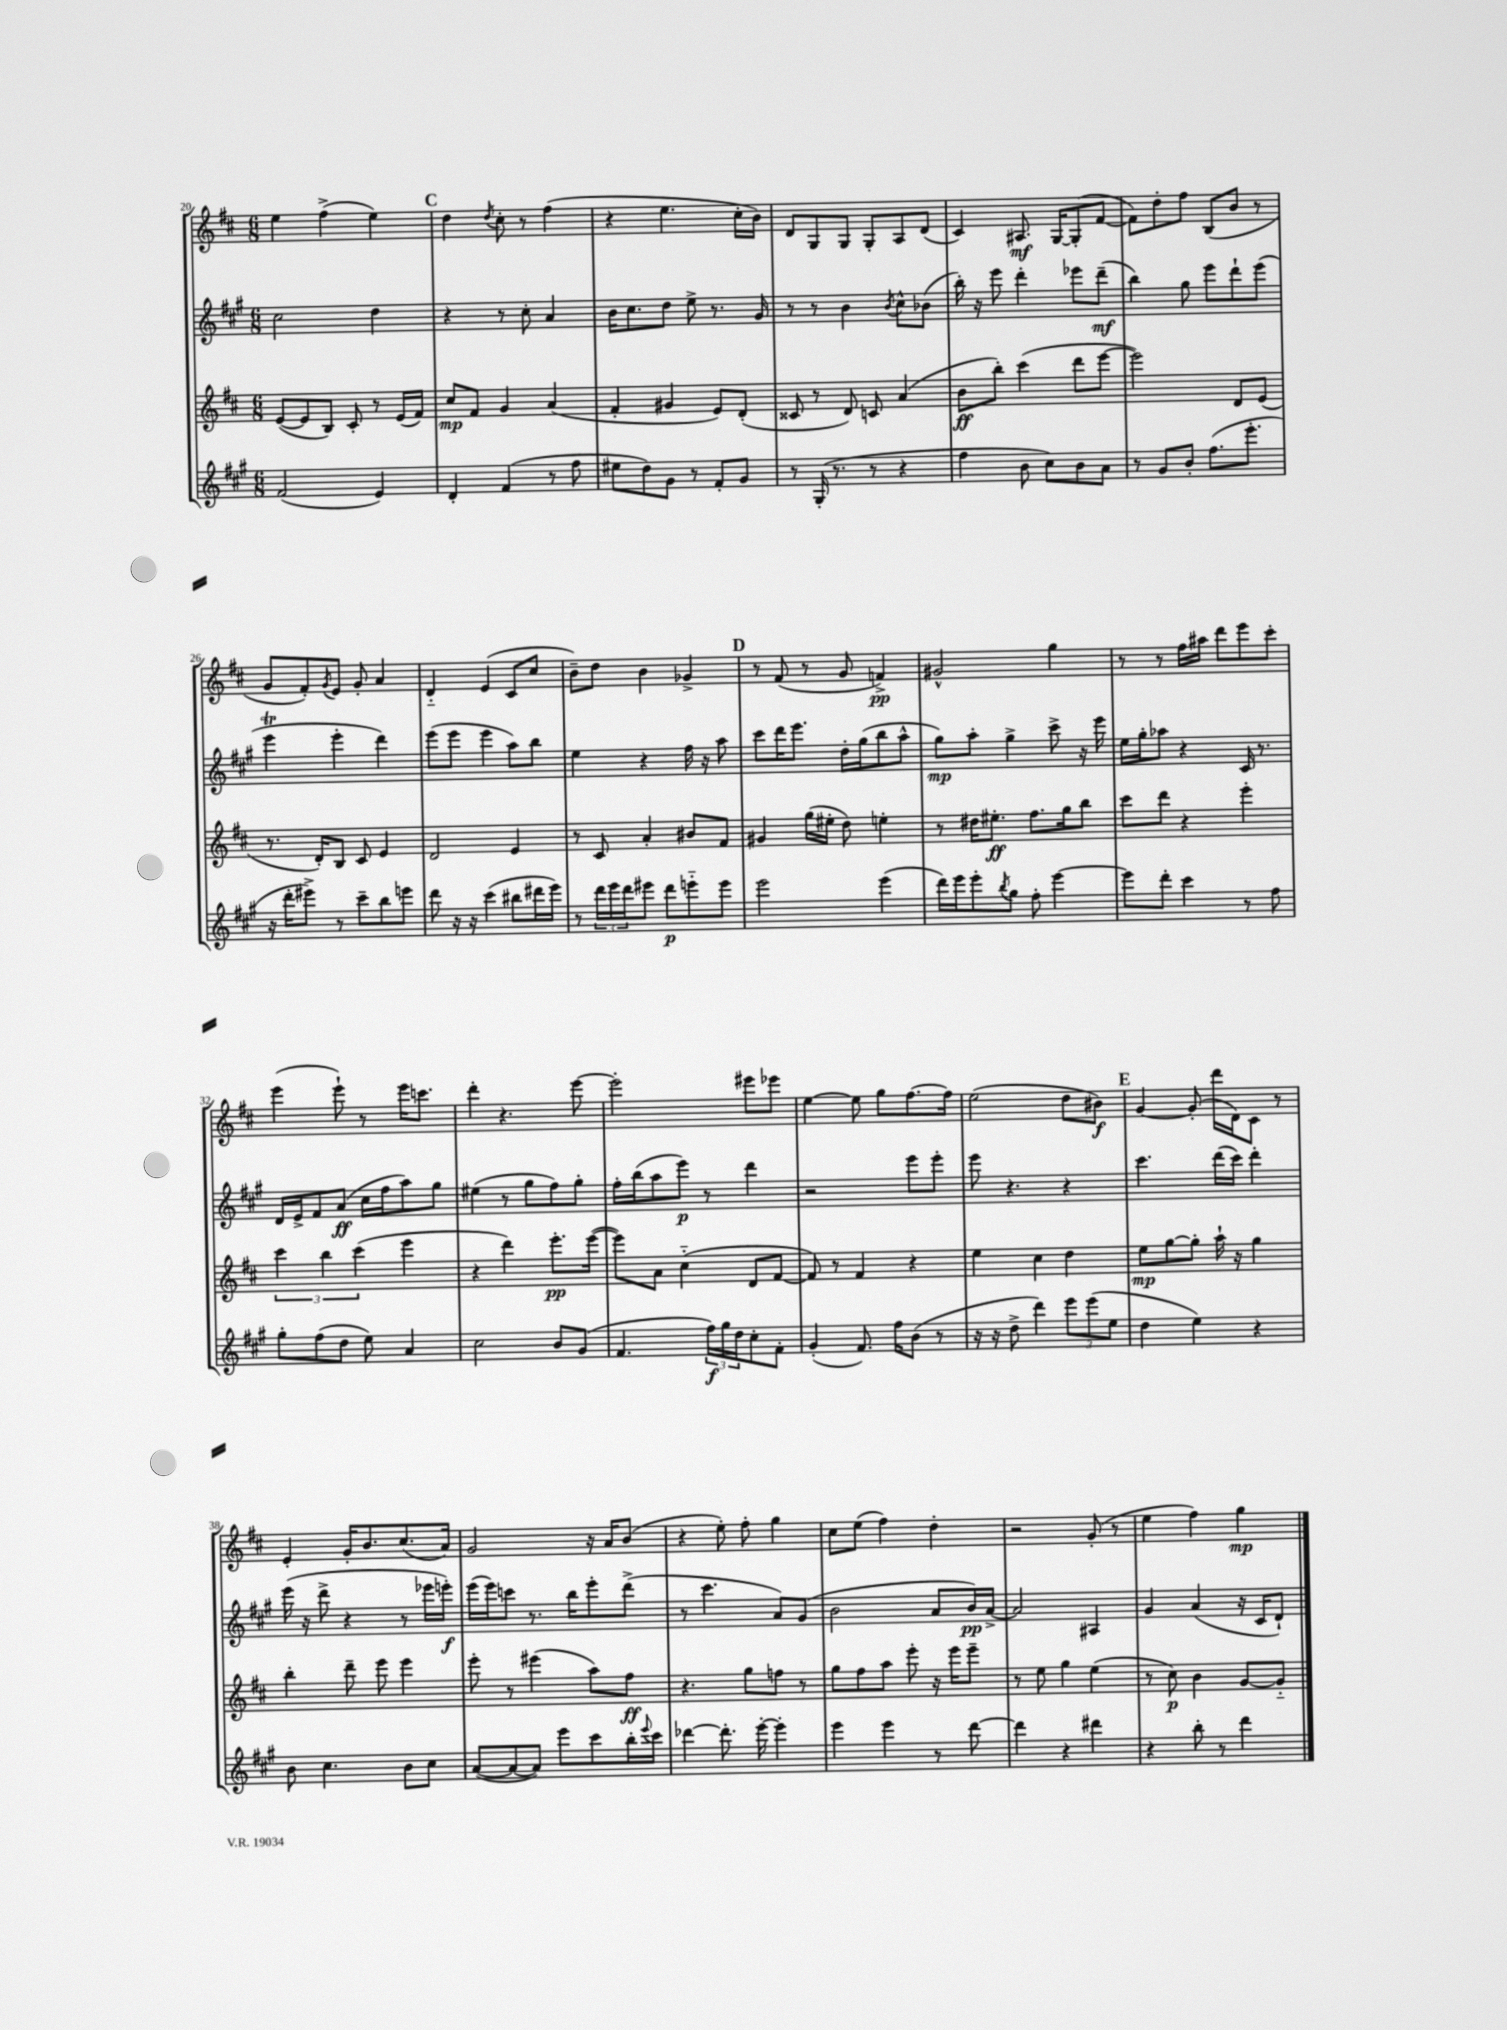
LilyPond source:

<<
\new StaffGroup <<
\new Staff = "s0" {
    \clef treble \key d \major \numericTimeSignature \time 6/8
    e''4 fis''4->( e''4) |
    \mark \markup { \bold "C" } d''4 \acciaccatura { d''8 } cis''8-. r8 fis''4( |
    r4 e''4. cis''16-. b'16) |
    d'8 g8 g8 g8-. a8 d'8( |
    cis'4) ais8.\mf g16~ g8-.( fis'8~ |
    fis'8) d''8-. fis''8 b8( b'8 r8 |
    g'8 fis'8-.) \acciaccatura { g'8 } e'8 g'8-. a'4 |
    d'4-_ e'4( cis'8 cis''8 |
    b'8--) d''8 b'4 ges'4-> |
    \mark \markup { \bold "D" } r8 fis'8( r8 g'8 f'4->\pp) |
    gis'2-^ g''4 |
    r8 r8 fis''16 ais''16 d'''8 e'''8 cis'''8-. |
    e'''4( e'''8-!) r8 e'''16 c'''8. |
    d'''4-. r4. e'''8~ |
    e'''2-. eis'''8 ees'''8 |
    e''4~ e''8 g''8 fis''8.~ fis''16 |
    e''2( d''8 bis'8\f) |
    \mark \markup { \bold "E" } g'4~ g'8-.( d'''16 d'16) cis'8 r8 |
    e'4-. g'16-. b'8. cis''8.( a'16) |
    g'2 r16 a'16 b'8( |
    r4 e''8-.) fis''8-. g''4 |
    cis''8 e''8( fis''4) d''4-. |
    r2 g'8-.( r8 |
    e''4 fis''4) g''4\mp \bar "|." |
}
\new Staff = "s1" {
    \clef treble \key a \major \numericTimeSignature \time 6/8
    cis''2 d''4 |
    \mark \markup { \bold "C" } r4 r8 cis''8-. a'4 |
    b'16 cis''8. d''8 e''8-> r8. gis'16 |
    r8 r8 b'4 \acciaccatura { b'8 } cis''8-^ bes'8( |
    b''16-.) r16 e'''8 d'''4-. ees'''8 d'''8--\mf( |
    b''4) gis''8 e'''8 d'''8-! e'''8( |
    e'''4\trill e'''4-. d'''4) |
    e'''8( e'''8 e'''4 a''8) b''8 |
    e''4 r4 fis''16 r16 a''8 |
    \mark \markup { \bold "D" } cis'''8 d'''16 e'''8. d''16-. gis''16( b''8 a''8-^ |
    gis''8\mp) a''8-. gis''4-> cis'''8-> r16 e'''16 |
    e''16 gis''16-. aes''8 r4 cis'16 r8. |
    d'16 e'16-> fis'8 a'8\ff( cis''16 fis''16 a''8) gis''8 |
    eis''4( r8 gis''8 fis''8) gis''8-. |
    fis''16-. b''16( a''8 e'''8\p) r8 d'''4 |
    r2 e'''8 e'''8-. |
    e'''8 r4. r4 |
    \mark \markup { \bold "E" } cis'''4. d'''16( cis'''16) d'''4-. |
    e'''16( r16 d'''8-> r4 r8 ees'''16 e'''16-.\f) |
    e'''16( e'''16) c'''8 r8. b''16 e'''8-. d'''8->( |
    r8 cis'''4. a'8) gis'8( |
    b'2 a'8 b'16\pp) a'16~-> |
    a'2 ais4 |
    gis'4 a'4( r16 cis'16 d'8-!) \bar "|." |
}
\new Staff = "s2" {
    \clef treble \key d \major \numericTimeSignature \time 6/8
    e'8~( e'8 b8) cis'8-. r8 e'16( fis'16) |
    \mark \markup { \bold "C" } cis''8\mp fis'8 g'4 a'4( |
    fis'4-. gis'4 e'8) d'8-.( |
    cisis'8 r8 d'8) c'8 a'4( |
    b'8\ff b''8-.) cis'''4( d'''8 e'''8~ |
    e'''2) d'8 e'8( |
    r8. d'16-.) b8 cis'8 e'4 |
    d'2 e'4 |
    r8 cis'8 a'4-. bis'8 fis'8 |
    \mark \markup { \bold "D" } gis'4 g''16( eis''16-. d''8) e''4-. |
    r8 dis''16 eis''8.-.\ff fis''8. g''16 b''8 |
    cis'''8 d'''8 r4 e'''4-. |
    \tuplet 3/2 { cis'''4 b''4 cis'''4( } e'''4 |
    r4 d'''4) e'''8.-.\pp e'''16~( |
    e'''8) a'8 cis''4-_( d'8 fis'8~ |
    fis'8) r8 fis'4 r4 |
    e''4 cis''4 d''4 |
    \mark \markup { \bold "E" } e''8\mp g''8~ g''8-. a''16-! r16 g''4 |
    b''4-. d'''8-- e'''8 e'''4 |
    e'''8-. r8 eis'''4( a''8) fis''8\ff |
    r4. g''8 f''8 r8 |
    g''8 fis''8 a''8 e'''8-. r16 e'''16 e'''8-- |
    r8 e''8 g''4 e''4( |
    r8 cis''8\p) b'4 g'8~ g'8-_ \bar "|." |
}
\new Staff = "s3" {
    \clef treble \key a \major \numericTimeSignature \time 6/8
    fis'2( e'4) |
    \mark \markup { \bold "C" } d'4-. fis'4( r8 fis''8 |
    eis''8 d''8) gis'8 r8 fis'8-. gis'8 |
    r8 gis16-.( r8. r8 r4 |
    fis''4 b'8 cis''8) b'8 a'8 |
    r8 gis'8 b'8-. fis''8.( e'''8.-. |
    r16 d'''16-. eis'''8->) r8 cis'''8-- b''8 e'''8 |
    d'''8 r16 r16 cis'''4( bis''8 dis'''16 e'''16) |
    r8 \tuplet 3/2 { d'''16 e'''16 d'''16 } eis'''8 d'''8\p e'''8-_ e'''8 |
    \mark \markup { \bold "D" } e'''2 e'''4( |
    d'''16) e'''16 e'''8-. \acciaccatura { b''8 } gis''8 fis''8-. e'''4~ |
    e'''8 d'''8-. cis'''4 r8 fis''8 |
    gis''8-. fis''8( d''8 e''8) a'4 |
    cis''2 b'8 gis'8( |
    fis'4. \tuplet 3/2 { fis''16\f) gis''16 d''16 } cis''8-. fis'8-. |
    gis'4-.( fis'8.) fis''16 b'8( r8 |
    r16 r16 d''8-> d'''4) \tuplet 3/2 { e'''8 e'''8( e''8 } |
    \mark \markup { \bold "E" } d''4 e''4) r4 |
    b'8 cis''4. b'8 cis''8 |
    a'8~( a'8~ a'8) e'''8 cis'''8 b''16-. \appoggiatura { e'''8 } cis'''16 |
    des'''4~ des'''8.-. e'''16~-. e'''4-. |
    e'''4 e'''4 r8 d'''8~ |
    d'''4 r4 dis'''4 |
    r4 b''8-. r8 d'''4 \bar "|." |
}
>>
>>
\layout { \context { \Score currentBarNumber = #20 } }
